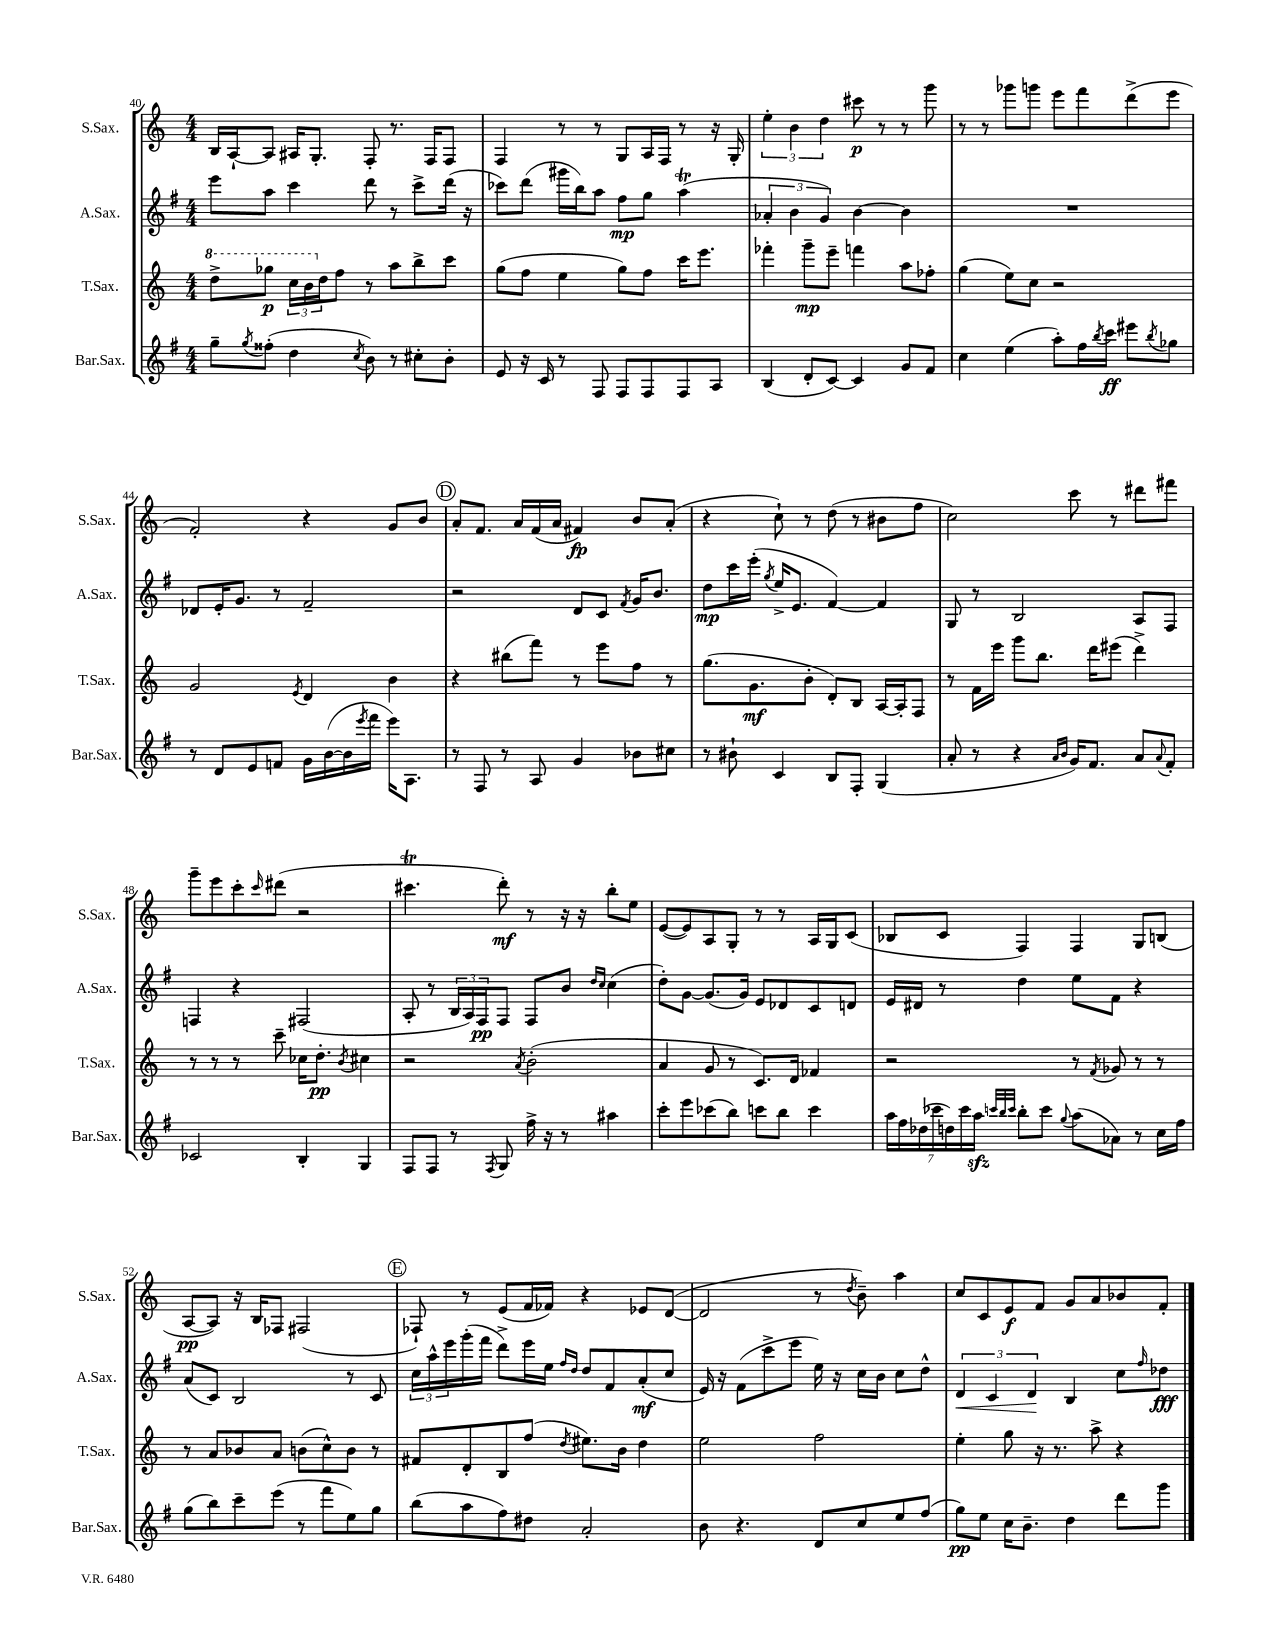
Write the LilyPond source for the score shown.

<<
\new StaffGroup <<
\new Staff = "s0" \with { instrumentName = "S.Sax." shortInstrumentName = "S.Sax." } {
    \clef treble \key c \major \numericTimeSignature \time 4/4
    b16 a16~-! a8 ais16 g8.-. f8-. r8. f16 f8 |
    f4 r8 r8 g8 a16 f16 r8 r16 g16-. |
    \tuplet 3/2 { e''4-. b'4 d''4 } cis'''8\p r8 r8 g'''8 |
    r8 r8 ges'''8 g'''8 e'''8 f'''8 d'''8->( e'''8 |
    f'2-.) r4 g'8 b'8 |
    \mark \markup { \circle "D" } a'8-. f'8. a'16 f'16( a'16 fis'4\fp) b'8 a'8-.( |
    r4 c''8-!) r8 d''8( r8 bis'8 f''8 |
    c''2) c'''8 r8 dis'''8 fis'''8 |
    g'''8-- e'''8 c'''8-. \grace { c'''16 } dis'''8( r2 |
    cis'''4.\trill d'''8-.\mf) r8 r16 r16 b''8-. e''8 |
    e'8~( e'8) a8 g8-. r8 r8 a16 g16 c'8( |
    bes8 c'8 f4) f4 g8 b8( |
    a8~\pp a8) r16 b16 fes8 fis2( |
    \mark \markup { \circle "E" } fes8-!) r8 e'8( f'16 fes'16) r4 ees'8 d'8~( |
    d'2 r8 \acciaccatura { d''8 } b'8--) a''4 |
    c''8 c'8 e'8\f f'8 g'8 a'8 bes'8 f'8-. \bar "|." |
}
\new Staff = "s1" \with { instrumentName = "A.Sax." shortInstrumentName = "A.Sax." } {
    \clef treble \key g \major \numericTimeSignature \time 4/4
    e'''8 a''8 c'''4 d'''8 r8 c'''8-> d'''16( r16 |
    ces'''8) d'''8( gis'''16 b''16) a''8 fis''8\mp g''8 a''4\trill( |
    \tuplet 3/2 { aes'4-. b'4 g'4) } b'4~ b'4 |
    R1 |
    des'8 e'16-. g'8. r8 fis'2-- |
    \mark \markup { \circle "D" } r2 d'8 c'8 \acciaccatura { fis'8 } g'16 b'8. |
    d''8\mp c'''16 e'''16-.( \acciaccatura { g''8 } e''16-> e'8. fis'4~) fis'4 |
    g8 r8 b2 a8 fis8 |
    f4 r4 fis2( |
    a8-. r8 \tuplet 3/2 { b16 a16) fis16\pp } fis8 fis8 b'8 \grace { d''16 c''16 } c''4( |
    d''8-.) g'8~ g'8.( g'16) e'8 des'8 c'8 d'8 |
    e'16 dis'16 r8 d''4 e''8 fis'8 r4 |
    a'8( c'8) b2 r8 c'8 |
    \mark \markup { \circle "E" } \tuplet 3/2 { c''16 a''16-^ e'''16 } g'''16-.( fis'''16 d'''8->) e'''16 e''16 \grace { fis''16 d''16 } d''8 fis'8 a'8-.\mf( c''8 |
    e'16) r16 fis'8( c'''8-> e'''8 e''16) r16 c''16 b'16 c''8 d''8-^ |
    \tuplet 3/2 { d'4\< c'4 d'4\! } b4 c''8 \grace { fis''16 } des''8\fff \bar "|." |
}
\new Staff = "s2" \with { instrumentName = "T.Sax." shortInstrumentName = "T.Sax." } {
    \clef treble \key c \major \numericTimeSignature \time 4/4
    \ottava #1 d'''8-> ges'''8\p \tuplet 3/2 { c'''16 b''16 \ottava #0 d''16 } f''8 r8 a''8 b''8-> c'''8 |
    g''8( f''8 e''4 g''8) f''8 c'''16 e'''8. |
    fes'''4-. g'''8--\mp e'''8-- f'''4 a''8 fes''8-. |
    g''4( e''8) c''8 r2 |
    g'2 \acciaccatura { e'8 } d'4 b'4 |
    \mark \markup { \circle "D" } r4 bis''8( f'''8) r8 e'''8 f''8 r8 |
    g''8.( g'8.\mf b'8-. d'8-.) b8 a16~ a16-. f8 |
    r8 f'16 e'''16 g'''8 b''8. d'''16 eis'''8( d'''4->) |
    r8 r8 r8 c'''8-- ces''16 d''8.-.\pp \acciaccatura { b'8 } cis''4 |
    r2 \acciaccatura { a'8 } b'2-.( |
    a'4 g'8 r8 c'8.) d'16 fes'4 |
    r2 r8 \acciaccatura { f'8 } ges'8 r8 r8 |
    r8 a'8 bes'8 a'8 b'8( c''8-^) b'8 r8 |
    \mark \markup { \circle "E" } fis'8 d'8-. b8 f''8( \acciaccatura { d''8 } eis''8.) b'16 d''4 |
    e''2 f''2 |
    e''4-. g''8 r16 r8. a''8-> r4 \bar "|." |
}
\new Staff = "s3" \with { instrumentName = "Bar.Sax." shortInstrumentName = "Bar.Sax." } {
    \clef treble \key g \major \numericTimeSignature \time 4/4
    g''8-- \acciaccatura { g''8 } fisis''8-.( d''4 \acciaccatura { c''8 } b'8) r8 cis''8-. b'8-. |
    e'8 r16 c'16 r8 fis8 fis8 fis8 fis8 a8 |
    b4( d'8-. c'8~) c'4 g'8 fis'8 |
    c''4 e''4( a''8-.) fis''16 \acciaccatura { b''8 } c'''16\ff eis'''8 \acciaccatura { b''8 } ges''8 |
    r8 d'8 e'8 f'8 g'16 b'16~( b'16 \acciaccatura { e'''8 } fis'''16 e'''16) a8. |
    \mark \markup { \circle "D" } r8 fis8 r8 a8 g'4 bes'8 cis''8 |
    r8 bis'8-! c'4 b8 fis8-. g4( |
    a'8-. r8 r4 \grace { a'16 b'16 } g'16) fis'8. a'8 \appoggiatura { a'8 } fis'8-. |
    ces'2 b4-. g4 |
    fis8 fis8 r8 \acciaccatura { fis8 } g8 fis''16-> r16 r8 ais''4 |
    c'''8-. e'''8 ces'''8( b''8) c'''8 b''8 c'''4 |
    \tuplet 7/4 { a''16 fis''16 des''16( ces'''16 d''16) ces'''16 a''16\sfz } \grace { c'''32 b''32 c'''32 } b''8-. c'''8 \appoggiatura { g''8 } a''8( aes'8) r8 c''16 fis''16 |
    g''8( b''8) c'''8-- e'''8( r8 fis'''8 e''8) g''8 |
    \mark \markup { \circle "E" } b''8( a''8 fis''8) dis''8 a'2-. |
    b'8 r4. d'8 c''8 e''8 fis''8( |
    g''8\pp) e''8 c''16 b'8.-- d''4 d'''8 g'''8 \bar "|." |
}
>>
>>
\layout { \context { \Score currentBarNumber = #40 } }
